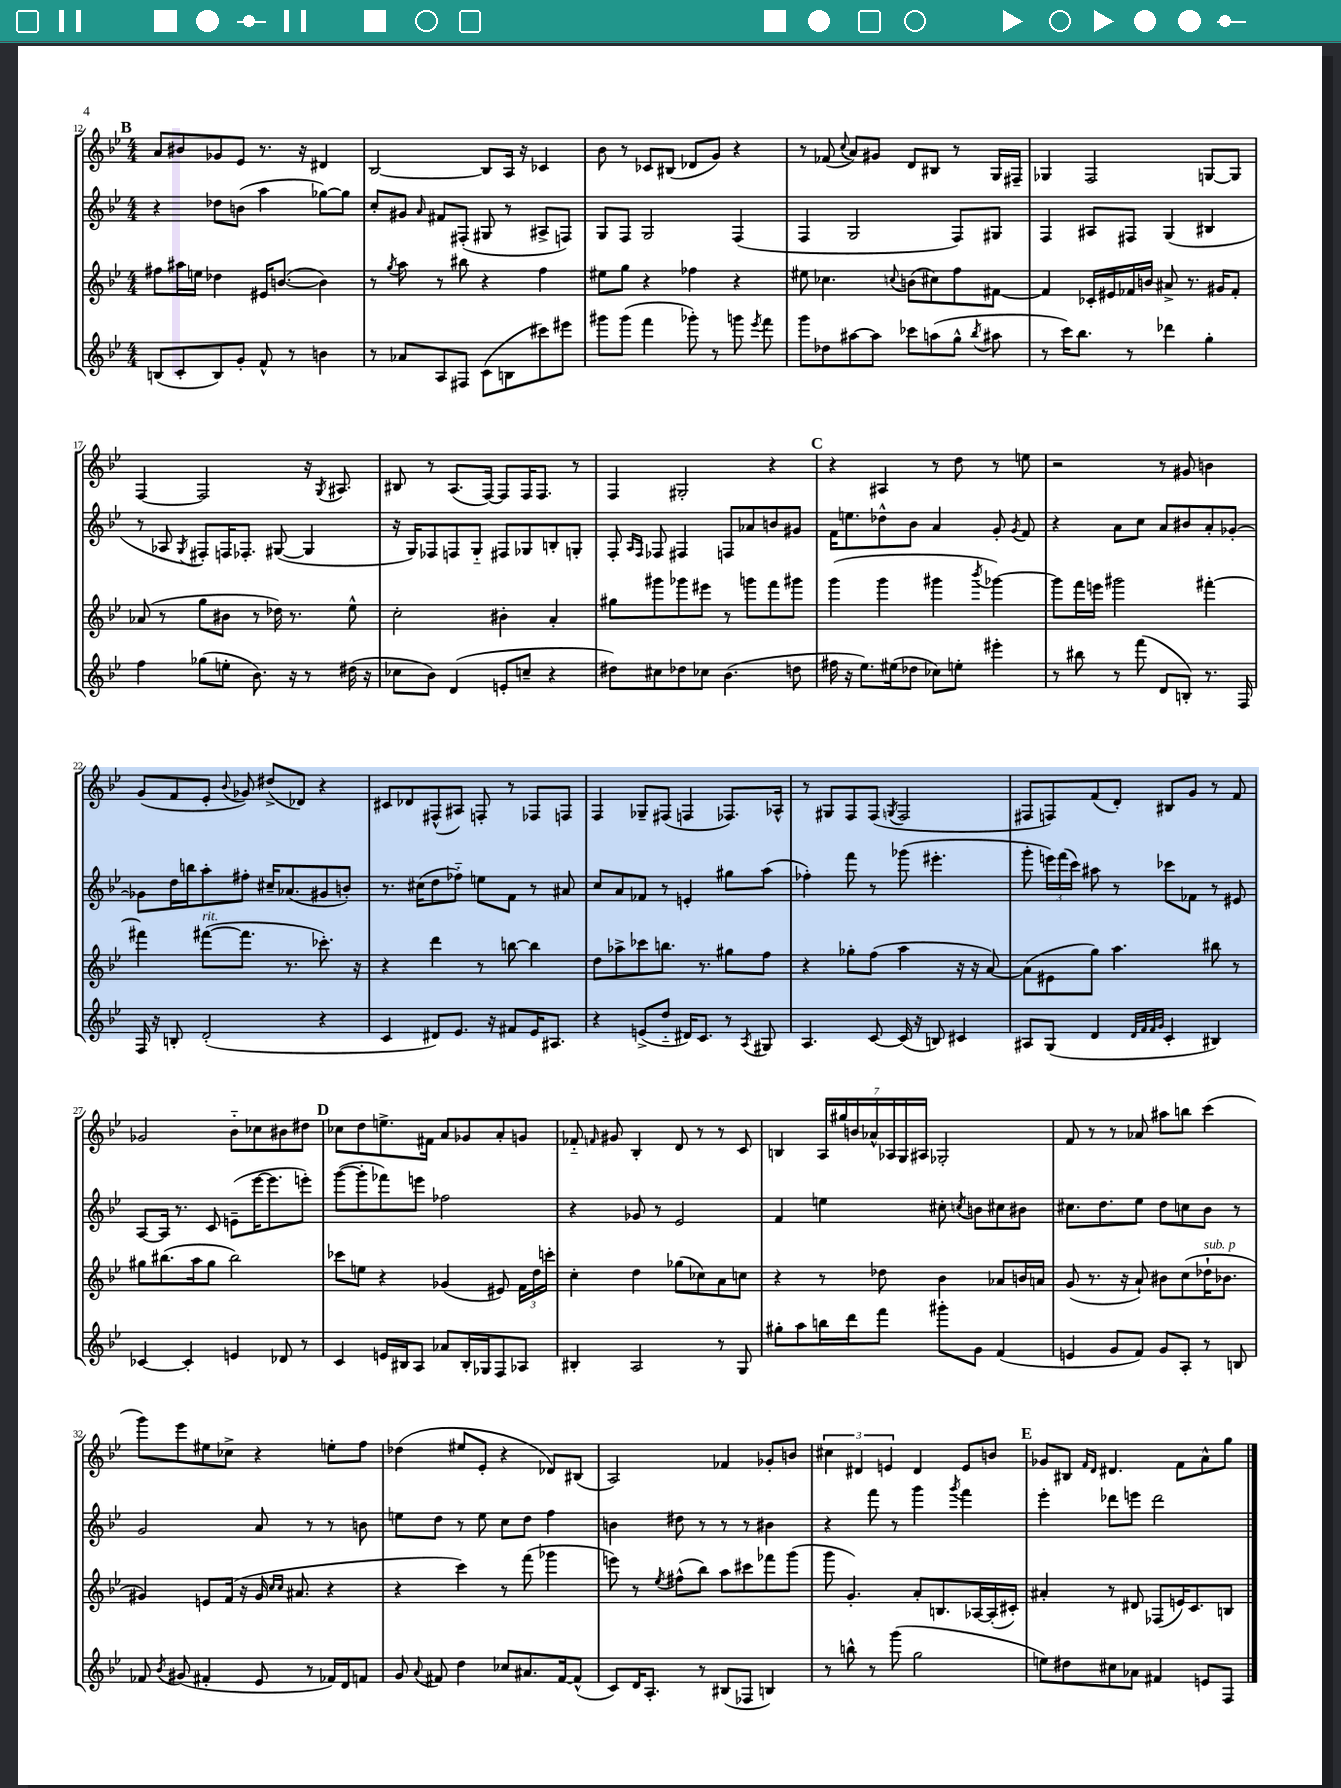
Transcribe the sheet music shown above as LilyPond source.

<<
\new StaffGroup <<
\new Staff = "s0" {
    \clef treble \key bes \major \numericTimeSignature \time 4/4
    \autoBeamOff \mark \markup { \bold "B" } a'8[ bis'8 ges'8 ees'8] r8. r16 dis'4 |
    bes2~ bes8[ a16] r16 ces'4 |
    bes'8 r8 ces'8[ bis8]( des'8[ g'8]) r4 |
    r8 fes'8( \appoggiatura { c''8 } a'8[) gis'8] d'8[ bis8] r8 g16[ fis16]-- |
    ges4 f2 g8[~ g8] |
    f4~ f2 r16 \acciaccatura { g8 } ais8. |
    bis8 r8 a8.[( f16]~) f8[ f16 f8.] r8 |
    f4 gis2-. r4 |
    \mark \markup { \bold "C" } r4 ais4 r8 d''8 r8 e''8 |
    r2 r8 gis'8 b'4 |
    g'8[( f'8 ees'8]-. \appoggiatura { bes'8 } ges'8) dis''8[->( des'8]) r4 |
    cis'8[ des'8 fis8-^( ais8]) f8-. r8 fes8[ f8] |
    f4 ges8[-- fis8]( f4 fes8.[) aes16]-^ |
    r8 gis8[ f8 f8]( \acciaccatura { g8 } f2 |
    fis8[ f8) f'8( d'8]-.) bis8[ g'8] r8 f'8 |
    ges'2 bes'8[-_ ces''8 bis'8 dis''8] |
    \mark \markup { \bold "D" } ces''8[ d''8 e''8.-> fis'16] a'8[ ges'8 a'8-. g'8] |
    fes'8-_ \grace { f'16 } gis'8 bes4-. d'8 r8 r8 c'8 |
    b4 \tuplet 7/4 { a16[ gis''16 b'16 aes'16-^ aes16 g16 ais16] } ges2-. |
    f'8 r8 r8 aes'8 ais''8[ b''8] c'''4( |
    g'''8[) ees'''8 eis''8 ces''8]-> r4 e''8[-. f''8] |
    des''4( eis''8[ ees'8]-. r4 des'8[) bis8]( |
    a2) fes'4 ges'8[-. b'8] |
    \tuplet 3/2 { cis''4 dis'4 e'4 } dis'4 e'8[ b'8] |
    \mark \markup { \bold "E" } ges'8[ bis8] \grace { f'16[ d'16] } dis'4. f'8[ a'8-^ g''8] \bar "|." |
}
\new Staff = "s1" {
    \clef treble \key bes \major \numericTimeSignature \time 4/4
    \autoBeamOff \mark \markup { \bold "B" } r4 des''8[ b'8]( a''4 ges''8[~) ges''8] |
    c''8[-. gis'8] \grace { a'16 } fis'8[ fis8]-.( gis8 r8 ais8[-> f8]) |
    g8[ f8] g2 f4( |
    f4 g2 f8[) gis8] |
    f4 ais8[ fis8] g4( bis4 |
    r8 aes8 \acciaccatura { g8 } fis8[-.) f16 fes8.]-. gis8~( gis4 |
    r16 g16[) fes8 f8 g8]-_ fis8[ ges8 b8-. g8]-. |
    f8-. \grace { a16[ f16] } fes8 fis4 f8[ aes'8 b'8 gis'8] |
    \mark \markup { \bold "C" } f'16[ e''8. des''8-^ bes'8] a'4 g'8-. \acciaccatura { g'8 } f'8 |
    r4 a'8[ c''8] a'8[ bis'8 a'8-. ges'8]~-. |
    ges'8[ d''16 b''16 a''8-. fis''8]-. cis''16[-- aes'8.( gis'8 b'8]-.) |
    r8. cis''16[( d''8 fes''8]-_) e''8[ f'8] r8 ais'8 |
    c''8[ a'8 fes'8] r8 e'4-. gis''8[ a''8]( |
    fes''4-.) f'''8 r8 ges'''8( eis'''4.-. |
    g'''8-. \tuplet 3/2 { e'''16[) f'''16( c'''16]) } ais''8 r8 ces'''8[ fes'8] r8 eis'8 |
    a8[~ a16] r8. c'8 e'8[--( ees'''16~ ees'''8. e'''8]-.) |
    \mark \markup { \bold "D" } g'''8[~( g'''8-. fes'''8) e'''8] fes''2 |
    r4 ges'8 r8 ees'2 |
    f'4 e''4 cis''8-. \acciaccatura { c''8 } b'8[ cis''8 bis'8] |
    cis''8.[ d''8. ees''8] d''8[ c''8 bes'8] r8 |
    g'2 a'8 r8 r8 b'8 |
    e''8[ d''8] r8 e''8 c''8[ d''8] f''4 |
    b'4 dis''8 r8 r8 r8 bis'4 |
    r4 f'''8 r8 g'''4 \acciaccatura { g'''8 } f'''4 |
    \mark \markup { \bold "E" } ees'''4-. des'''8[ e'''8] des'''2 \bar "|." |
}
\new Staff = "s2" {
    \clef treble \key bes \major \numericTimeSignature \time 4/4
    \autoBeamOff \mark \markup { \bold "B" } fis''8[ ais''16 e''16] des''4 eis'16[ b'8.]~( b'4) |
    r8 \acciaccatura { g''8 } a''8 r8 bis''8 r4 f''4 |
    eis''8[ g''8] r4 fes''4 r4 |
    eis''8 ces''4. \appoggiatura { c''8 } b'8[( cis''8) f''8 fis'8]~ |
    fis'4 ces'16[-. eis'16 fes'16 b'16] ais'8-> r8. gis'16[ fes'8]-. |
    aes'8( r8 g''8[ bis'8] r8 des''16) r8. ees''8-^ |
    c''2-. bis'4-. a'4-. |
    gis''8[ gis'''8 ges'''8 eis'''8] r8 g'''8[ f'''8 gis'''8] |
    \mark \markup { \bold "C" } g'''4( g'''4 gis'''4 \acciaccatura { bes'''8 } ges'''4~) |
    ges'''8[ f'''16 e'''16] gis'''2 fis'''4~-. |
    fis'''4 fis'''8[~^\markup { \italic "rit." }( fis'''8.] r8. ces'''8.-.) r16 |
    r4 d'''4 r8 b''8~ b''4 |
    d''8[ aes''8-> ces'''8 b''8.] r8. gis''8[ f''8] |
    r4 ges''8[-. f''8]( a''4 r16 r16 a'8~) |
    a'8[( eis'8 g''8]) a''4. bis''8 r8 |
    gis''8[ bis''8.( a''16 gis''8] bis''2) |
    \mark \markup { \bold "D" } ces'''8[ e''8] r4 ges'4( eis'8) \tuplet 3/2 { f'16[ d''16 c'''16]-. } |
    c''4-. d''4 ges''8[( ces''8) a'8 c''8] |
    r4 r8 des''8 bes'4 aes'8[ b'16 a'16] |
    g'8( r8. r16 a'8-!) bis'8[ c''8( des''16-!^\markup { \italic "sub. p" } bes'8.] |
    gis'4) e'8[ f'16]( r16 gis'16 \grace { c''16[ c''16] } ais'8. r4 |
    r4 c'''4) r8 f'''8( ges'''4 |
    e'''8) r8 \acciaccatura { ees''8 } fis''8[-^( bes''8]) a''8[ cis'''8 fes'''8 g'''8]( |
    g'''8 g'4.-.) a'8[-. b8. aes16~ aes16-.( cis'16]-.) |
    \mark \markup { \bold "E" } ais'4-. r8 dis'8 fes8[( e'16) c'8. b8] \bar "|." |
}
\new Staff = "s3" {
    \clef treble \key bes \major \numericTimeSignature \time 4/4
    \autoBeamOff \mark \markup { \bold "B" } b8[( c'8-. b8) g'8]-. f'8-^ r8 b'4 |
    r8 aes'8[ a8 fis8] c'8[( b8 cis'''8) eis'''8] |
    gis'''8[ gis'''8]( f'''4 ges'''8-.) r8 g'''8 \acciaccatura { ees'''8 } f'''8 |
    g'''8[ des''8 ais''8~ ais''8] ces'''8[ a''8( g''8]-^ \acciaccatura { bes''8 } ais''8 |
    r8 c'''16[) bes''8.] r8 des'''4 g''4-. |
    f''4 ges''8[( e''8]-. bes'8.) r16 r8 dis''16( r16 |
    ces''8[ bes'8]) d'4( e'8[-. c''8]-- r4 |
    dis''8[) cis''8 des''8 ces''8] bes'4.( d''8 |
    \mark \markup { \bold "C" } fis''16 r16 ees''8.[) eis''16( des''8] ces''8[) e''8]-. eis'''4-. |
    r8 bis''8 r8 f'''8( d'8[ b8]-.) r8. f16 |
    f16 r16 b8-. d'2-.( r4 |
    c'4 dis'8[) ees'8.] r16 fis'8[ ees'16 ais8.] |
    r4 e'8[->( d''8]-_ dis'16[) c'8.] r8 \acciaccatura { a8 } gis8 |
    a4. c'8~ c'16( r16 b8) cis'4 |
    ais8[ g8]( d'4 \grace { d'32[ f'32 f'32 g'32] } c'4-. bis4) |
    ces'4~ ces'4-. e'4 des'8 r8 |
    \mark \markup { \bold "D" } c'4 e'16[ bis16 a8] aes'8[ bis16-. ges16 f8 aes8] |
    bis4-. a2 r8 g8 |
    gis''8[-. a''8 b''16 d'''16 f'''8] gis'''8[-. g'8] f'4( |
    e'4 g'8[ f'8]) g'8[ a8]-. r8 b8 |
    fes'8 \acciaccatura { bes'8 } gis'8( fis'4-. ees'8 r8 fes'16[) d'16 f'8] |
    g'8 \appoggiatura { a'8 } fis'8 d''4 ces''8[ ais'8. fis'16~ fis'8]-^( |
    c'8[) d'16 a8.]-. r8 bis8[( fes8] b4) |
    r8 b''8-^ r8 g'''8( g''2 |
    \mark \markup { \bold "E" } e''8[) dis''8 cis''8 aes'8] fis'4 e'8[ f8] \bar "|." |
}
>>
>>
\layout { \context { \Score currentBarNumber = #12 } }
